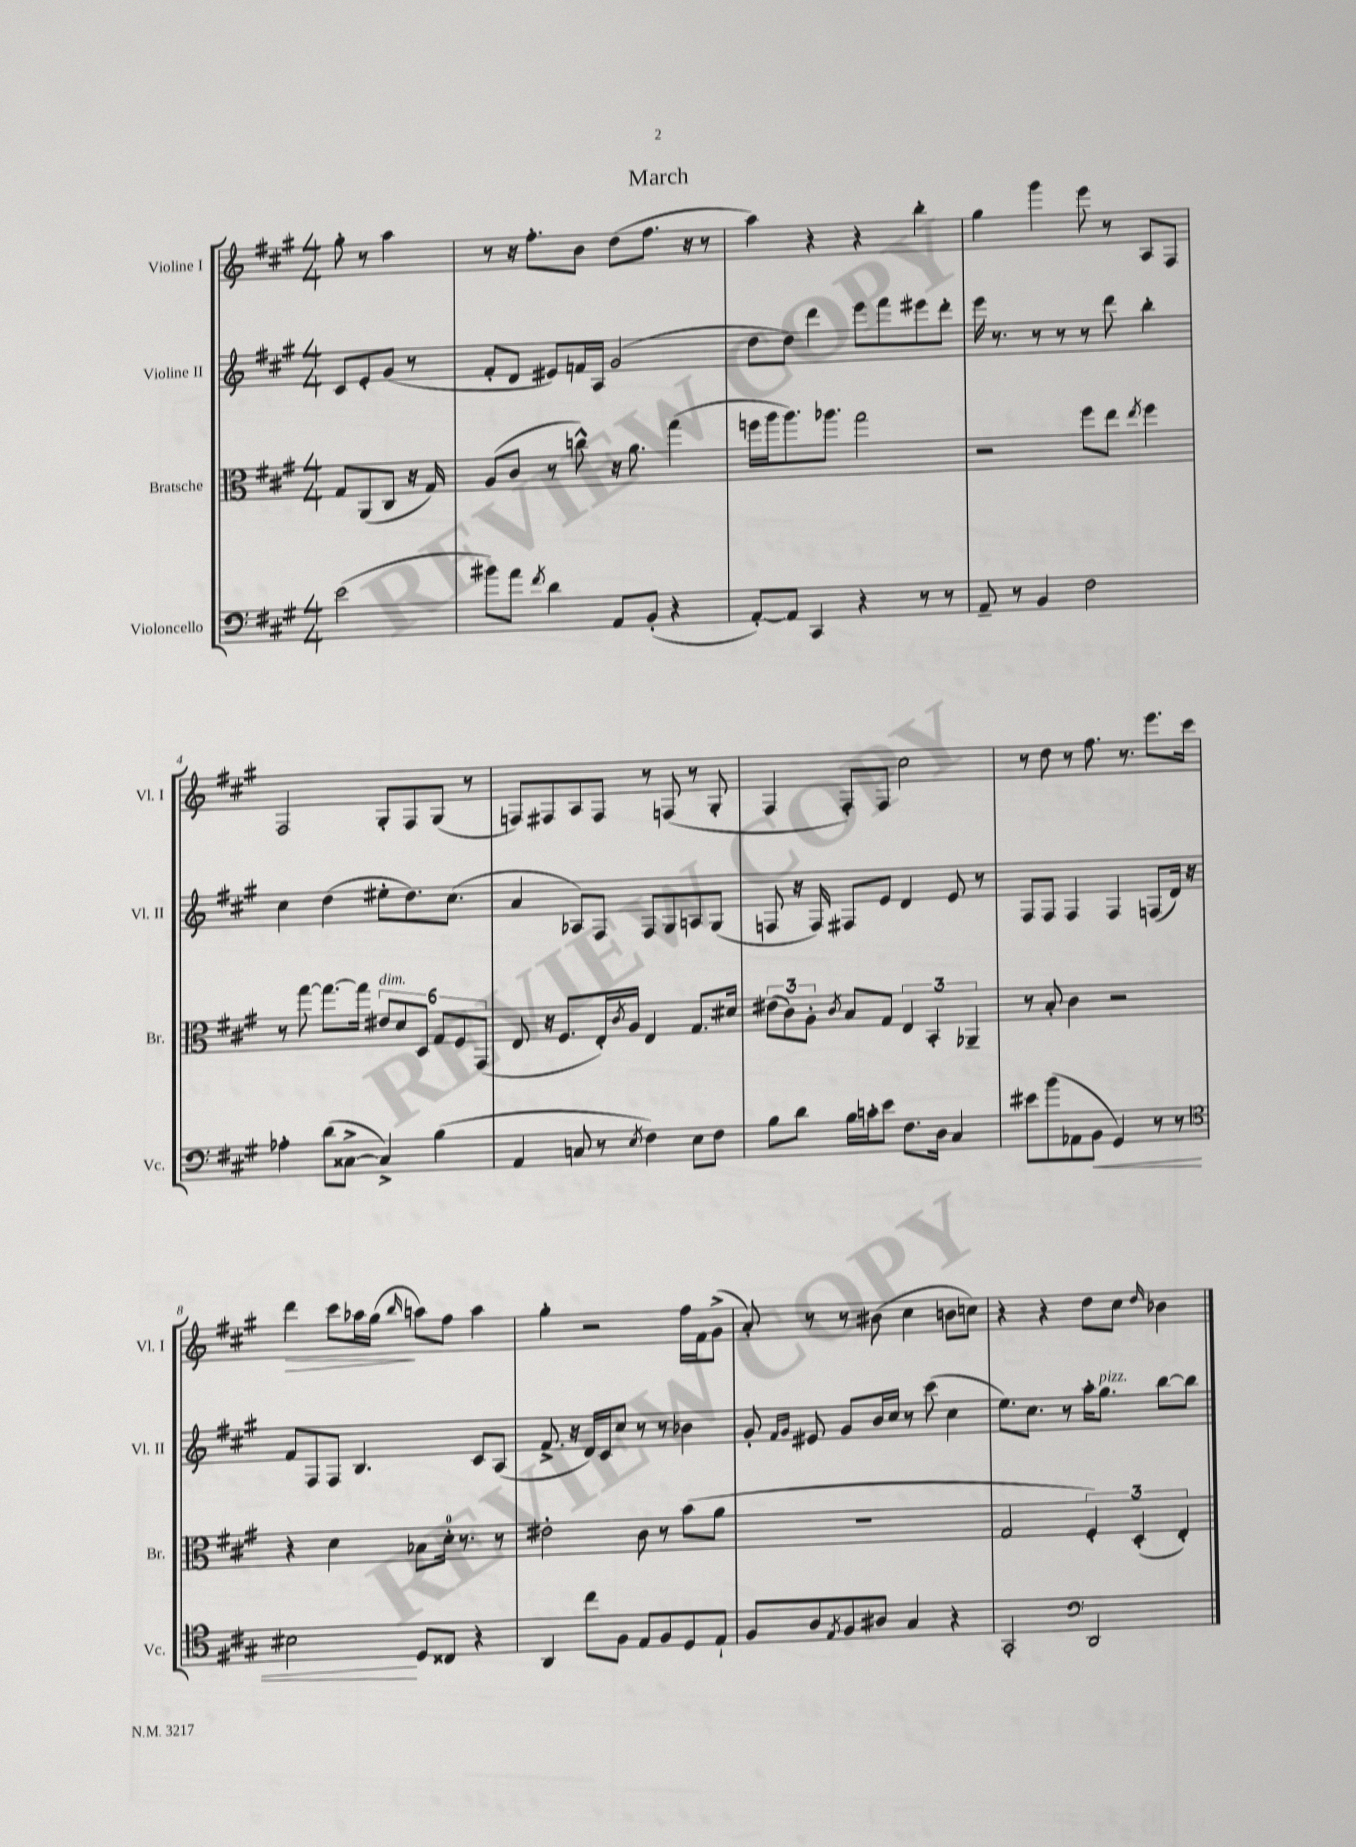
\header { title = "March" }
<<
\new StaffGroup <<
\new Staff = "s0" \with { instrumentName = "Violine I" shortInstrumentName = "Vl. I" } {
    \clef treble \key a \major \numericTimeSignature \time 4/4 \partial 2
    gis''8-. r8 a''4 |
    r8 r16 fis''8.-. b'8 d''8( fis''8. r16 r8 |
    a''4) r4 r4 b''4-. |
    gis''4 gis'''4 e'''8 r8 a8 fis8 |
    fis2 gis8-. fis8 gis8( r8 |
    f8) fis8 a8 fis8 r8 f8( r8 gis8-. |
    fis4 fis8-.) fis8 cis''2 |
    r8 d''8 r8 fis''8. r8. e'''8. cis'''16 |
    d'''4\> cis'''8 aes''16 gis''16\!( \grace { b''16 } a''8) fis''8 a''4 |
    gis''4-. r2 fis''16 fis'16 gis'8->( |
    a'8-.) r8 r8 bis'8( cis''4 b'8 c''8) |
    r4 r4 d''8 cis''8 \grace { d''16 } bes'4 \bar "|." |
}
\new Staff = "s1" \with { instrumentName = "Violine II" shortInstrumentName = "Vl. II" } {
    \clef treble \key a \major \numericTimeSignature \time 4/4 \partial 2
    cis'8 e'8-. gis'8( r8 |
    fis'8-. d'8 eis'8) f'16 a16 gis'2( |
    d''8 d''8) d'''4 e'''8 fis'''8 eis'''8 d'''8-. |
    e'''16 r8. r8 r8 r8 d'''8 b''4-. |
    cis''4 d''4( eis''8-. d''8.) cis''8.( |
    a'4 aes8) fis8 fis8 gis8 a8 gis8( |
    f8 r16 f16) fis8 e'8 d'4 e'8 r8 |
    fis8 fis8 fis4 fis4 f8( d'16) r16 |
    fis'8 fis8 fis8 b4. cis'8 a8( |
    fis'8.-> r16 d'16) cis'16 cis''8 r8 r8 bes'4 |
    gis'8-. \grace { fis'16 gis'16 } eis'8 gis'8 b'16 cis''16 r8 cis'''8( cis''4 |
    e''8.) cis''8. r8 a''16-. gis''8.^\markup { \italic "pizz." } b''8~ b''8 \bar "|." |
}
\new Staff = "s2" \with { instrumentName = "Bratsche" shortInstrumentName = "Br." } {
    \clef alto \key a \major \numericTimeSignature \time 4/4 \partial 2
    gis8 a,8( cis8 r16 gis16) |
    a8( cis'8 r8 c''8-^) r16 a'8. gis''4( |
    f''16 a''16 a''8.) aes''8. gis''2 |
    r2 fis''8 e''8 \acciaccatura { e''8 } fis''4 |
    r8 gis''8~ gis''8.~ gis''16 \tuplet 6/4 { eis'8^\markup { \italic "dim." } d'8 d8 gis8 fis8 gis,8( } |
    e8 r16 fis8. e16-.) \acciaccatura { cis'8 } a16 e4 gis8. dis'16 |
    \tuplet 3/2 { eis'8( cis'8) a8-. } \acciaccatura { cis'8 } b8 gis8 \tuplet 3/2 { e4 b,4-. aes,4-- } |
    r8 b8-. cis'4 r2 |
    r4 d'4 bes8 d'16-0-. r8. r8 |
    eis'2-. cis'8 r8 b'8( a'8 |
    R1 |
    gis2 \tuplet 3/2 { fis4-.) d4-.( e4-.) } \bar "|." |
}
\new Staff = "s3" \with { instrumentName = "Violoncello" shortInstrumentName = "Vc." } {
    \clef bass \key a \major \numericTimeSignature \time 4/4 \partial 2
    e'2( |
    bis'8) a'8 \acciaccatura { fis'8 } d'4 a,8 b,8-.( r4 |
    a,8~-.) a,8 cis,4 r4 r8 r8 |
    a,8-- r8 b,4 fis2 |
    aes4-. d'8( cisis8~-> cisis4->) b4( |
    a,4 c8 r8 \acciaccatura { e8 } fis4) e8 fis8 |
    b8 d'8 b16 c'16-. e'8 fis8. d16 cis4 |
    eis'8 b'8( aes,8 b,8\< gis,4) r8 r8 |
    \clef tenor bis2\! d8 cisis8 r4 |
    a,4 cis''8 fis8 e8 fis8 d8 e8-! |
    fis8 a8 \acciaccatura { e8 } fis8 ais8 gis4 r4 |
    gis,2-. \clef bass d,2 \bar "|." |
}
>>
>>
